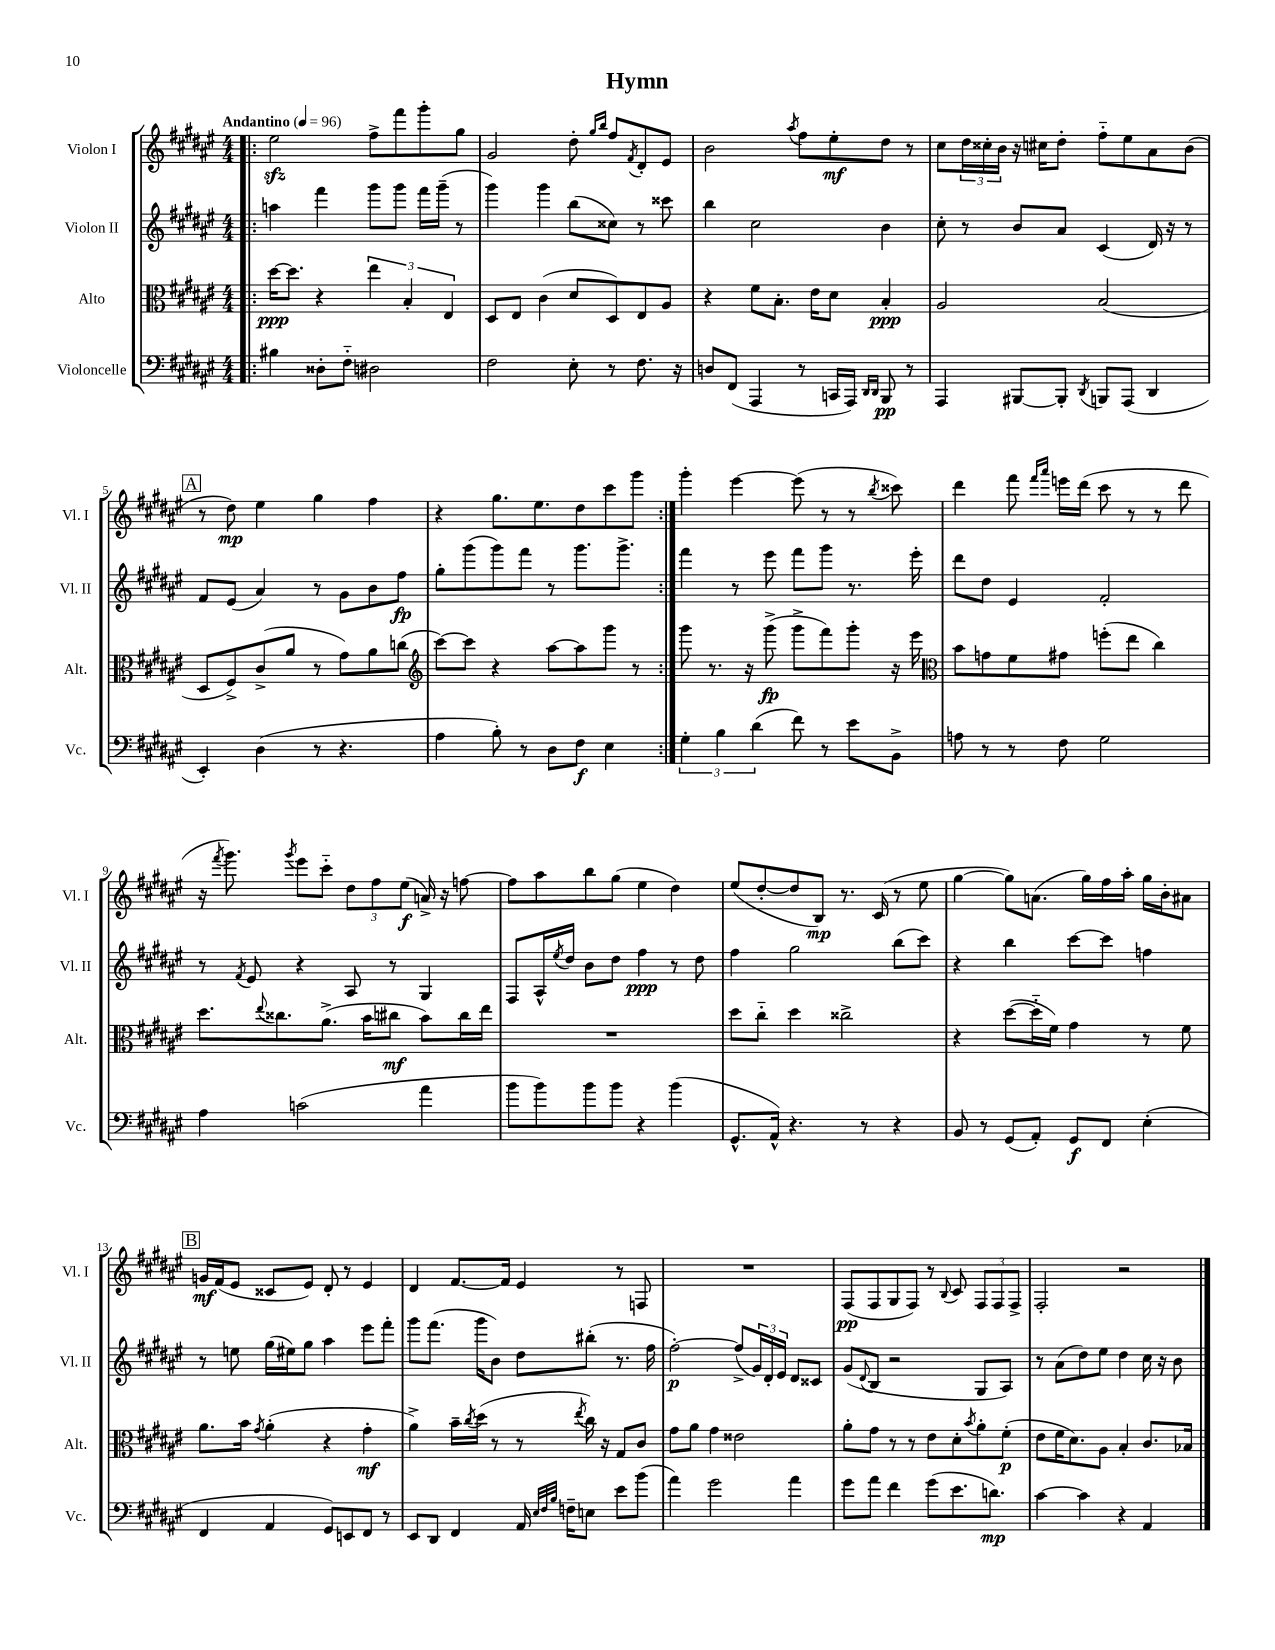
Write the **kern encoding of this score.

**kern	**kern	**kern	**kern
*staff4	*staff3	*staff2	*staff1
*clefF4	*clefC3	*clefG2	*clefG2
*k[f#c#g#d#a#e#]	*k[f#c#g#d#a#e#]	*k[f#c#g#d#a#e#]	*k[f#c#g#d#a#e#]
*M4/4	*M4/4	*M4/4	*M4/4
*MM96	*MM96	*MM96	*MM96
=!|:	=!|:	=!|:	=!|:
4B#	[16dd#	4aa	2ee#
.	8.dd#]	.	.
8D##'	4r	4fff#	.
8F#'~	.	.	.
2D#	6ee#	8ggg#	8ff#^
.	.	8ggg#	8fff#
.	6B'	.	.
.	.	16fff#	8ggg#'
.	.	(16ggg#~	.
.	6E#	.	.
.	.	8r	8gg#
=	=	=	=
2F#	8D#	4ggg#)	2g#
.	8E#	.	.
.	(4c#	4ggg#	.
8E#'	8d#	(8bb	8dd#'
.	.	.	16qqgg#
.	.	.	16qqbb
8r	8D#)	8cc##)	8ff#
.	.	.	8qf#
8.F#	8E#	8r	8d#'
.	8A#	8ccc##	8e#
16r	.	.	.
=	=	=	=
8D	4r	4bb	2b
(8FF#	.	.	.
4AAA#	8f#	2cc#	.
.	8.B'	.	.
.	.	.	8qaa#
8r	.	.	8ff#
.	16e#	.	.
16CC	8d#	.	8ee#'
16AAA#)	.	.	.
16qqDD#	.	.	.
16qqDD#	.	.	.
8BBB	4B'	4b	8dd#
8r	.	.	8r
=	=	=	=
4AAA#	2A#	8cc#'	8cc#
.	.	8r	24dd#
.	.	.	24cc##'
.	.	.	24b
[8BBB#	.	8b	16r
.	.	.	16cc#
8BBB#']	.	8a#	8dd#'
8qDD#	.	.	.
8BBB	(2B	(4c#	8ff#'~
(8AAA#	.	.	8ee#
4DD#	.	16d#)	8a#
.	.	16r	.
.	.	8r	(8b
=	=	=	=
4EE#')	8D#	8f#	8r
.	8F#^)	(8e#	8dd#)
(4D#	(8c#^	4a#)	4ee#
.	8a#	.	.
8r	8r	8r	4gg#
4.r	8g#)	8g#	.
.	8a#	8b	4ff#
.	(8cc	8ff#	.
=	=	=	=
*	*clefG2	*	*
4A#	[8ccc#)	8gg#'	4r
.	8ccc#]	(8ggg#	.
8B')	4r	8ggg#)	8.gg#
8r	.	8fff#	.
.	.	.	8.ee#
8D#	[8aa#	8r	.
8F#	8aa#]	8.ggg#	8dd#
4E#	8ggg#	.	8ccc#
.	.	8.ggg#^	.
.	8r	.	8ggg#
=:|!	=:|!	=:|!	=:|!
6G#'	8ggg#	4fff#	4ggg#'
.	8.r	.	.
6B	.	.	.
.	.	8r	[4eee#
.	16r	.	.
(6d#	.	.	.
.	(8ggg#^	8eee#	.
8f#)	8ggg#^	8fff#	(8eee#]
8r	8fff#)	8ggg#	8r
8e#	8ggg#'	8.r	8r
.	.	.	8qbb
8BB^	16r	.	8ccc##)
.	16eee#	16eee#'	.
=	=	=	=
*	*clefC3	*	*
8A	8b	8ddd#	4ddd#
8r	8g	8dd#	.
8r	8f#	4e#	8fff#
.	.	.	16qqfff#
.	.	.	16qqaaa#
8F#	8g#	.	16eee
.	.	.	(16ddd#
2G#	(8ff'	2f#'	8ccc#
.	8ee#	.	8r
.	4cc#)	.	8r
.	.	.	8ddd#
=	=	=	=
4A#	8.dd#	8r	16r
.	.	.	8qfff#
.	.	.	8.ggg#)
.	.	8qf#	.
.	.	8e#	.
.	8qqee#	.	.
.	8.cc##	.	.
.	.	.	8qggg#
(2c	.	4r	8eee#
.	(8.a#^	.	8ccc#'~
.	.	8A#	12dd#
.	16b	.	.
.	.	.	12ff#
.	8cc#	8r	.
.	.	.	(12ee#
4a#	8b)	4G#	16a^)
.	.	.	16r
.	16cc#	.	[8ff
.	16ee#	.	.
=	=	=	=
8b	1r	8F#	8ff]
8b)	.	16A#^^	8aa#
.	.	8qee#	.
.	.	16dd#	.
8b	.	8b	8bb
8b	.	8dd#	(8gg#
4r	.	4ff#	4ee#
(4b	.	8r	4dd#)
.	.	8dd#	.
=	=	=	=
8.GG#^^	8dd#	4ff#	(8ee#
.	8cc#'~	.	[8dd#'
16AA#^^)	.	.	.
4.r	4dd#	2gg#	8dd#]
.	.	.	8B)
.	2cc##^	.	8.r
8r	.	.	.
.	.	.	(16c#
4r	.	(8bb	8r
.	.	8ccc#)	8ee#
=	=	=	=
8BB	4r	4r	[4gg#
8r	.	.	.
(8GG#	([8dd#	4bb	8gg#])
8AA#')	16dd#'~]	.	(8.a
.	16f#)	.	.
8GG#	4g#	[8ccc#	.
.	.	.	16gg#)
8FF#	.	8ccc#]	16ff#
.	.	.	16aa#'
(4E#'	8r	4ff	16gg#
.	.	.	16b'
.	8f#	.	8a#
=	=	=	=
4FF#	8.a#	8r	16g
.	.	.	(16f#
.	.	8ee	8e#
.	16b	.	.
.	8qg#	.	.
4AA#	(4a#'	(16gg#	8c##
.	.	16ee#)	.
.	.	8gg#	8e#)
8GG#)	4r	4aa#	8d#'
8EE	.	.	8r
8FF#	4g#'	8eee#	4e#
8r	.	8fff#'	.
=	=	=	=
8EE#	4a#^)	8ggg#	4d#
8DD#	.	(8.fff#	.
4FF#	16b~	.	[8.f#
.	8qcc#	.	.
.	(16dd#	16ggg#	.
.	8r	8b)	.
.	.	.	16f#]
16AA#	8r	8dd#	4e#
32qqE#	.	.	.
32qqF#	.	.	.
32qqB	.	.	.
16F~	.	.	.
.	8qee#	.	.
8E	16cc#)	(8bb#'	.
.	16r	.	.
8e#	8G#	8.r	8r
(8b	8c#	.	8F
.	.	16ff#	.
=	=	=	=
4a#)	8g#	[2ff#')	1r
.	8a#	.	.
2g#	4g#	.	.
.	2e##	(8ff#^]	.
.	.	24g#)	.
.	.	24d#'	.
.	.	24e#	.
4a#	.	8d#	.
.	.	8c##	.
=	=	=	=
8g#	8a#'	(8g#	(8F#
.	.	8qqd#	.
8a#	8g#	8B	8F#
4f#	8r	2r	8G#
.	8r	.	8F#)
(8g#	8e#	.	8r
.	.	.	8qqB
8.e#	8d#'	.	8c#
.	8qb	.	.
.	8a#'	8G#	12F#
8.d)	.	.	.
.	.	.	12F#
.	(8f#'	8A#)	.
.	.	.	12F#^
=	=	=	=
[4c#	8e#	8r	2F#'
.	16f#	(8a#	.
.	8.d#)	.	.
4c#]	.	8dd#)	.
.	8A#	8ee#	.
4r	4B'	4dd#	2r
4AA#	8.c#	16cc#	.
.	.	16r	.
.	.	8b	.
.	16B-	.	.
==	==	==	==
*-	*-	*-	*-
